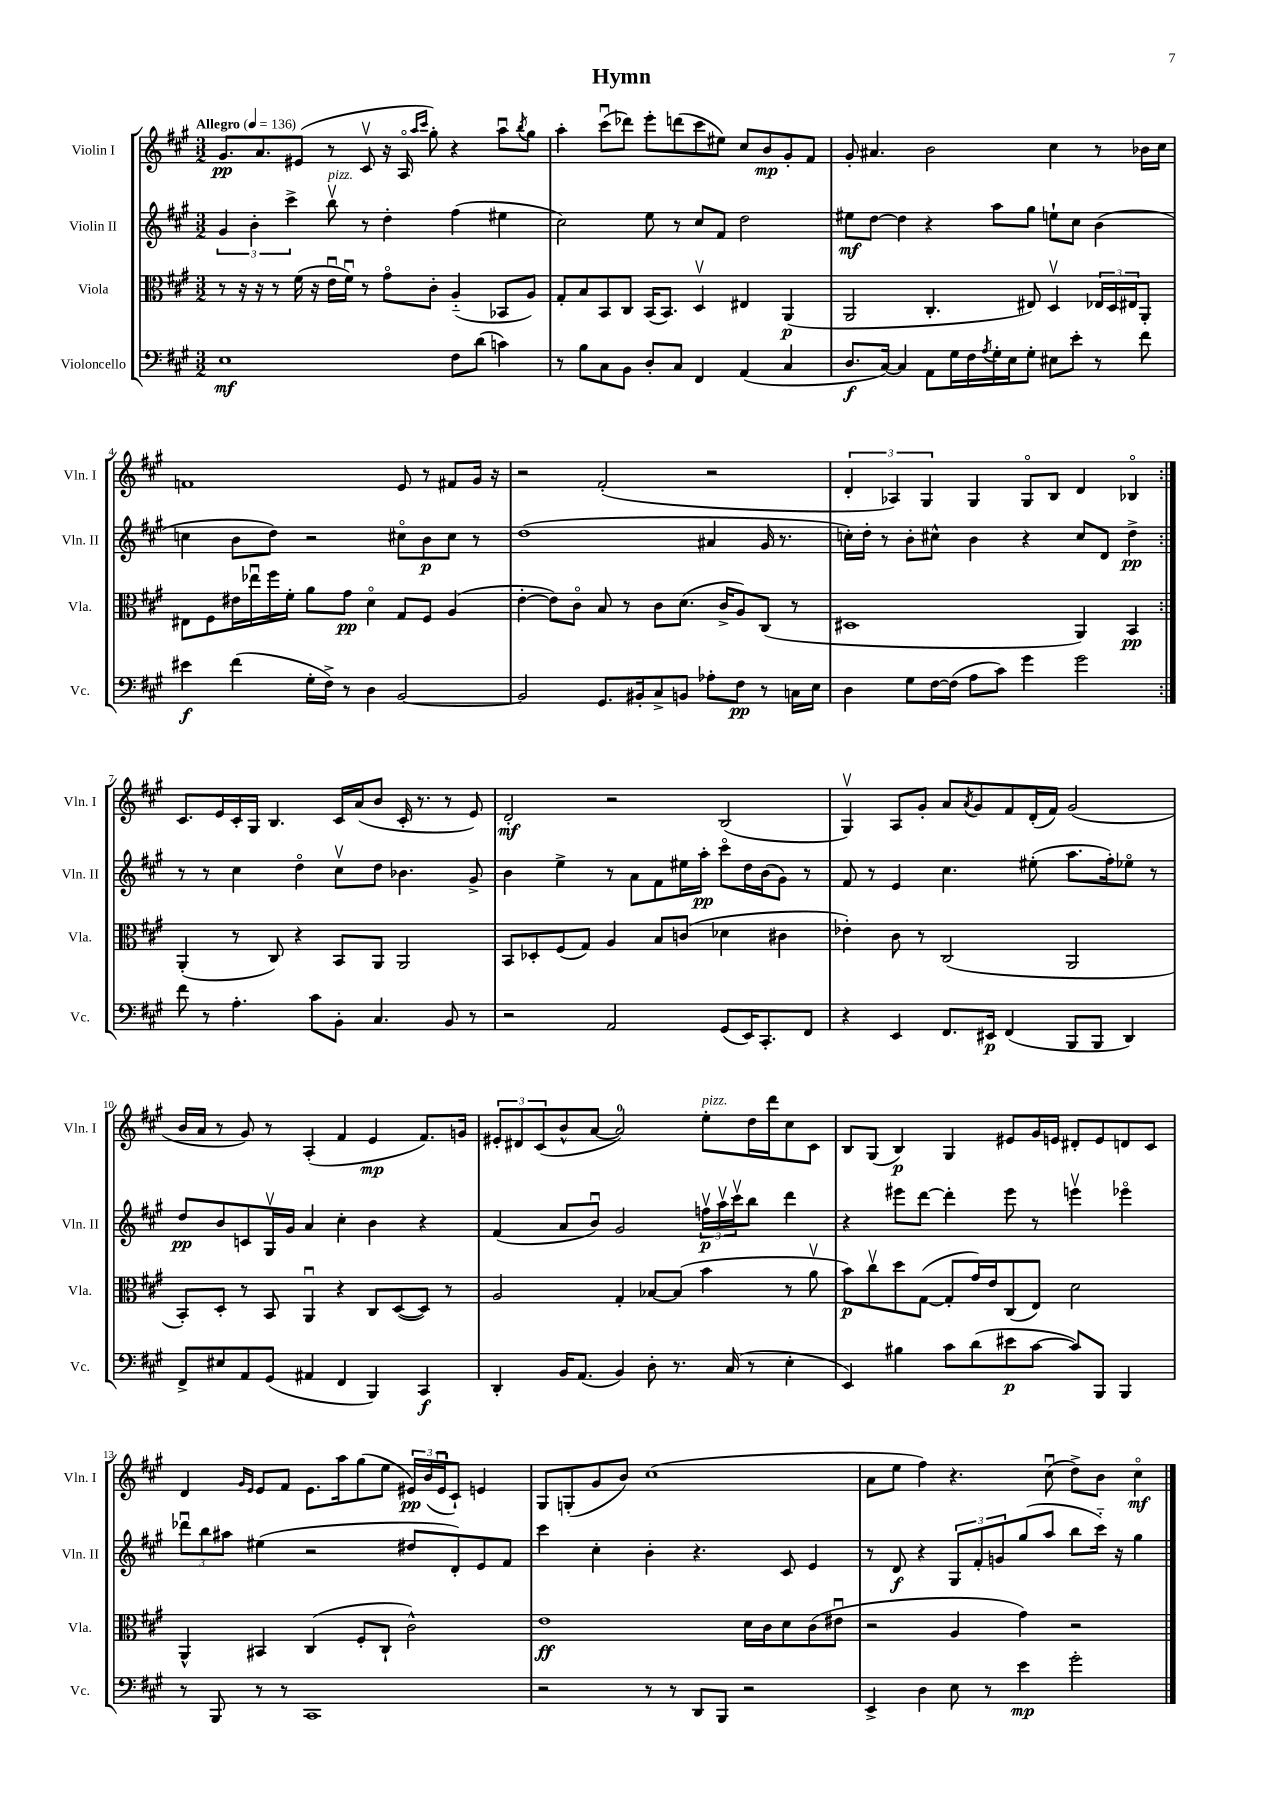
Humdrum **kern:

**kern	**dynam	**kern	**dynam	**kern	**dynam	**kern	**dynam
*part4	*part4	*part3	*part3	*part2	*part2	*part1	*part1
*staff4	*staff4	*staff3	*staff3	*staff2	*staff2	*staff1	*staff1
*I"Violoncello	*	*I"Viola	*	*I"Violin II	*	*I"Violin I	*
*I'Vc.	*	*I'Vla.	*	*I'Vln. II	*	*I'Vln. I	*
*clefF4	*	*clefC3	*	*clefG2	*	*clefG2	*
*k[f#c#g#]	*	*k[f#c#g#]	*	*k[f#c#g#]	*	*k[f#c#g#]	*
*M3/2	*	*M3/2	*	*M3/2	*	*M3/2	*
*MM136	*	*MM136	*	*MM136	*	*MM136	*
=1	=1	=1	=1	=1	=1	=1	=1
!	!	!	!	!	!	!LO:TX:a:B:t=Allegro	!
1E	mf	8r	.	6g#/	.	8.g#/L	pp
.	.	16r	.	.	.	.	.
.	.	.	.	6b'\	.	.	.
.	.	16r	.	.	.	8.a/	.
.	.	8r	.	.	.	.	.
.	.	.	.	6ccc#^\	.	.	.
.	.	(16f#\	.	.	.	(8e#X/J	.
.	.	16r	.	.	.	.	.
!	!	!	!	!LO:TX:a:i:t=pizz.	!	!	!
.	.	16eu\LL	.	8bbv\	.	8r	.
.	.	16f#u\JJ)	.	.	.	.	.
.	.	8r	.	8r	.	8c#v/	.
.	.	8g#\L	.	4dd'\	.	16r	.
.	.	.	.	.	.	16A/	.
.	.	.	.	.	.	16qqaa/LL	.
.	.	.	.	.	.	16qqccc#/JJ	.
.	.	8c#'\J	.	.	.	8gg#'\)	.
8F#\L	.	(4A/	.	(4ff#\	.	4r	.
(8d\J	.	.	.	.	.	.	.
4cn\)	.	8BB-X/L	.	4ee#X\	.	8aau\L	.
.	.	.	.	.	.	8qbb/	.
.	.	8A/J)	.	.	.	8gg#\J	.
=2	=2	=2	=2	=2	=2	=2	=2
8r	.	8G#'/L	.	2cc#\)	.	4aa'\	.
8B\L	.	8B/	.	.	.	.	.
8C#\	.	8BB/	.	.	.	(8ccc#u\L	.
8BB\J	.	8C#/J	.	.	.	8ddd-X\J)	.
8D'/L	.	(16BB/KL	.	8ee\	.	8eee'\L	.
.	.	8.BB/J)	.	.	.	.	.
8C#/J	.	.	.	8r	.	(8dddn\	.
4FF#/	.	4Dv/	.	8cc#/L	.	8ccc#\	.
.	.	.	.	8f#/J	.	8ee#X\J)	.
(4AA/	.	4E#X/	.	2dd\	.	8cc#/L	.
.	.	.	.	.	.	8b/	mp
4C#/	.	(4AA/	p	.	.	8g#'/	.
.	.	.	.	.	.	8f#/J	.
=3	=3	=3	=3	=3	=3	=3	=3
8.D/L	f	2AA/	.	8ee#X\L	mf	8g#'/	.
.	.	.	.	[8dd\J	.	4.a#X/	.
[16C#/Jk)	.	.	.	.	.	.	.
4C#/]	.	.	.	4dd\]	.	.	.
8AA\L	.	4.C#'/	.	4r	.	2b\	.
16G#\L	.	.	.	.	.	.	.
16F#\	.	.	.	.	.	.	.
8qA/	.	.	.	.	.	.	.
16G#'\	.	.	.	8aa\L	.	.	.
16E\J	.	.	.	.	.	.	.
8G#'\J	.	8E#X/)	.	8gg#\J	.	.	.
8E#X\L	.	4Dv/	.	8een`\L	.	4cc#\	.
8e'\J	.	.	.	8cc#\J	.	.	.
8r	.	24E-X/LL	.	(4b\	.	8r	.
.	.	24D/	.	.	.	.	.
.	.	24E#X/J	.	.	.	.	.
8f#\	.	8AA'/J	.	.	.	16b-X\LL	.
.	.	.	.	.	.	16cc#\JJ	.
!!LO:LB:g=z
=4	=4	=4	=4	=4	=4	=4	=4
4e#X\	f	8E#X\L	.	4ccn\	.	1fn	.
.	.	8F#\	.	.	.	.	.
(4f#\	.	16e#X\L	.	8b\L	.	.	.
.	.	16ee-Xu\	.	.	.	.	.
.	.	16ff#\	.	8dd\J)	.	.	.
.	.	16f#'\JJ	.	.	.	.	.
16G#'\LL	.	8a\L	.	2r	.	.	.
16F#^\JJ)	.	.	.	.	.	.	.
8r	.	8g#\J	pp	.	.	.	.
4D\	.	4d\	.	.	.	.	.
[2BB/	.	8G#/L	.	8cc#X\L	.	8e/	.
.	.	8F#/J	.	8b\	p	8r	.
.	.	(4A/	.	8cc#\J	.	8f#X/L	.
.	.	.	.	8r	.	16g#/Jk	.
.	.	.	.	.	.	16r	.
=5	=5	=5	=5	=5	=5	=5	=5
2BB/]	.	[4e'\	.	(1dd	.	2r	.
.	.	8e\L])	.	.	.	.	.
.	.	8c#\J	.	.	.	.	.
8.GG#/L	.	8B/	.	.	.	(2f#'/	.
.	.	8r	.	.	.	.	.
16BB#X'/k	.	.	.	.	.	.	.
8C#^/	.	8c#\L	.	.	.	.	.
8BBn/J	.	(8.d\J	.	.	.	.	.
8A-X'\L	.	.	.	4a#X/	.	2r	.
.	.	16c#^/KL	.	.	.	.	.
8F#\J	pp	8A/)	.	.	.	.	.
8r	.	(8C#/J	.	16g#/	.	.	.
.	.	.	.	8.r	.	.	.
16Cn\LL	.	8r	.	.	.	.	.
16E\JJ	.	.	.	.	.	.	.
=6	=6	=6	=6	=6	=6	=6	=6
4D\	.	1D#X	.	16ccn'\LL)	.	6d'/	.
.	.	.	.	16dd'\JJ	.	.	.
.	.	.	.	8r	.	.	.
.	.	.	.	.	.	6A-X/)	.
8G#\L	.	.	.	8b'\L	.	.	.
.	.	.	.	.	.	6G#/	.
[16F#\L	.	.	.	8cc#X^^\J	.	.	.
(16F#\JJ]	.	.	.	.	.	.	.
8A\L	.	.	.	4b\	.	4G#/	.
8c#\J)	.	.	.	.	.	.	.
4g#\	.	.	.	4r	.	8G#/L	.
.	.	.	.	.	.	8B/J	.
2g#\	.	4AA/)	.	8cc#/L	.	4d/	.
.	.	.	.	8d/J	.	.	.
.	.	4BB/	pp	4dd^\	pp	4B-X/	.
!!LO:LB:g=z
=7:|!	=7:|!	=7:|!	=7:|!	=7:|!	=7:|!	=7:|!	=7:|!
8f#\	.	(4AA'/	.	8r	.	8.c#/L	.
8r	.	.	.	8r	.	.	.
.	.	.	.	.	.	16e/L	.
4.A'\	.	8r	.	4cc#\	.	16c#'/	.
.	.	.	.	.	.	16G#/JJ	.
.	.	8C#/)	.	.	.	4.B/	.
.	.	4r	.	4dd\	.	.	.
8c#\L	.	.	.	.	.	.	.
8BB'\J	.	8BB/L	.	8cc#v\L	.	16c#/LL	.
.	.	.	.	.	.	(16a/J	.
4.C#/	.	8AA/J	.	8dd\J	.	8b/J	.
.	.	2AA/	.	4.b-X\	.	16c#'/	.
.	.	.	.	.	.	8.r	.
8BB/	.	.	.	.	.	8r	.
8r	.	.	.	8g#^/	.	8e/)	.
=8	=8	=8	=8	=8	=8	=8	=8
2r	.	8BB/L	.	4b\	.	2d'/	mf
.	.	8D-X'/	.	.	.	.	.
.	.	(8F#/	.	4ee^\	.	.	.
.	.	8G#/J)	.	.	.	.	.
2AA/	.	4A/	.	8r	.	2r	.
.	.	.	.	8a\L	.	.	.
.	.	8B/L	.	8f#\	.	.	.
.	.	(8cn/J	.	16ee#X\L	.	.	.
.	.	.	.	16aa'\JJ	pp	.	.
(8GG#/L	.	4d-X\	.	8ccc#\L	.	(2B/	.
16EE/K)	.	.	.	16dd\L	.	.	.
8.CC#'/	.	.	.	(16b\J	.	.	.
.	.	4c#X\	.	8g#\J)	.	.	.
8FF#/J	.	.	.	8r	.	.	.
=9	=9	=9	=9	=9	=9	=9	=9
4r	.	4e-X'\)	.	8f#/	.	4G#v/)	.
.	.	.	.	8r	.	.	.
4EE/	.	8c#\	.	4e/	.	8A/L	.
.	.	8r	.	.	.	8g#'/J	.
8.FF#/L	.	(2C#/	.	4.cc#\	.	8a/L	.
.	.	.	.	.	.	8qa/	.
.	.	.	.	.	.	8g#/	.
16EE#X/Jk	p	.	.	.	.	.	.
(4FF#/	.	.	.	.	.	8f#/	.
.	.	.	.	(8ee#X'\	.	(16d'/L	.
.	.	.	.	.	.	16f#/JJ)	.
8BBB/L	.	2AA/	.	8.aa\L	.	(2g#/	.
8BBB/J	.	.	.	.	.	.	.
.	.	.	.	16ff#'\k)	.	.	.
4DD/)	.	.	.	8ee-X\J	.	.	.
.	.	.	.	8r	.	.	.
!!LO:LB:g=z
=10	=10	=10	=10	=10	=10	=10	=10
8FF#^/L	.	8BB'/L)	.	8dd/L	pp	16b/LL	.
.	.	.	.	.	.	16a/JJ	.
8E#X/	.	8D'/J	.	8b/	.	8r	.
8AA/	.	8r	.	8cn/	.	8g#/)	.
(8GG#/J	.	8BB/	.	16G#v/L	.	8r	.
.	.	.	.	16g#/JJ	.	.	.
4AA#X/	.	4AAu/	.	4a/	.	(4A'/	.
4FF#/	.	4r	.	4cc#'\	.	4f#/	.
4BBB/)	.	8C#/L	.	4b\	.	4e/	mp
.	.	([8D/	.	.	.	.	.
4CC#/	f	8D/J])	.	4r	.	8.f#/L)	.
.	.	8r	.	.	.	.	.
.	.	.	.	.	.	16gn/Jk	.
=11	=11	=11	=11	=11	=11	=11	=11
4DD'/	.	2A/	.	(4f#/	.	12e#X'/L	.
.	.	.	.	.	.	12d#X/	.
.	.	.	.	.	.	(12c#/	.
16BB/KL	.	.	.	8a/L	.	8b^^/	.
(8.AA/J	.	.	.	.	.	.	.
.	.	.	.	8bu/J)	.	[8a/J	.
4BB/)	.	4G#'/	.	2g#/	.	2a/])	.
8D'\	.	[8B-X/L	.	.	.	.	.
8.r	.	(8B-/J]	.	.	.	.	.
!	!	!	!	!	!	!LO:TX:a:i:t=pizz.	!
.	.	4b\	.	24ffnv\LL	p	8ee'\L	.
.	.	.	.	24aav\	.	.	.
(16C#/	.	.	.	.	.	.	.
.	.	.	.	24ccc#v\J	.	.	.
8r	.	.	.	8bb\J	.	16dd\L	.
.	.	.	.	.	.	16ddd\J	.
4E'\	.	8r	.	4ddd\	.	8cc#\	.
.	.	8av\	.	.	.	8c#\J	.
=12	=12	=12	=12	=12	=12	=12	=12
4EE/)	.	8b\L)	p	4r	.	8B/L	.
.	.	8cc#v\	.	.	.	(8G#/J	.
4B#X\	.	8dd\	.	8eee#X\L	.	4B/)	p
.	.	([8G#\J	.	[8ddd\J	.	.	.
8c#\L	.	8G#'/L]	.	4ddd'\]	.	4G#/	.
(8d\	.	16g#/L)	.	.	.	.	.
.	.	16e/J	.	.	.	.	.
8e#X\	p	(8C#/	.	8eee#\	.	8e#X/L	.
[8c#\J	.	8E/J)	.	8r	.	16g#/L	.
.	.	.	.	.	.	16en/JJ	.
8c#/L])	.	2d\	.	4eeenv\	.	8d#X'/L	.
8BBB/J	.	.	.	.	.	8e/	.
4BBB/	.	.	.	4eee-X\	.	8dn/	.
.	.	.	.	.	.	8c#/J	.
!!LO:LB:g=z
=13	=13	=13	=13	=13	=13	=13	=13
8r	.	4AA^^/	.	12ddd-Xu\L	.	4d/	.
.	.	.	.	12bb\	.	.	.
8BBB/	.	.	.	.	.	.	.
.	.	.	.	12aa#X\J	.	.	.
.	.	.	.	.	.	16qqg#/LL	.
.	.	.	.	.	.	16qqe/JJ	.
8r	.	4BB#X/	.	(4ee#X\	.	8e/L	.
8r	.	.	.	.	.	8f#/J	.
1CC#	.	(4C#/	.	2r	.	8.e\L	.
.	.	.	.	.	.	16aa\k	.
.	.	8F#'/L	.	.	.	(8gg#\	.
.	.	8C#`/J	.	.	.	8ee\J	.
.	.	2c#^^\)	.	8dd#X/L	.	24e#X/LL)	pp
.	.	.	.	.	.	(24b/	.
.	.	.	.	.	.	24e#u/J	.
.	.	.	.	8d'/)	.	8c#`/J)	.
.	.	.	.	8e/	.	4en/	.
.	.	.	.	8f#/J	.	.	.
=14	=14	=14	=14	=14	=14	=14	=14
2r	.	1e	ff	4ccc#\	.	8G#/L	.
.	.	.	.	.	.	(8Gn'/	.
.	.	.	.	4cc#'\	.	8g#/	.
.	.	.	.	.	.	8b/J)	.
8r	.	.	.	4b'\	.	(1cc#	.
8r	.	.	.	.	.	.	.
8DD/L	.	.	.	4.r	.	.	.
8BBB/J	.	.	.	.	.	.	.
2r	.	16d\LL	.	.	.	.	.
.	.	16c#\J	.	.	.	.	.
.	.	8d\	.	8c#/	.	.	.
.	.	(8c#\	.	4e/	.	.	.
.	.	8e#Xu\J	.	.	.	.	.
=15	=15	=15	=15	=15	=15	=15	=15
4EE^/	.	2r	.	8r	.	8a\L	.
.	.	.	.	8d/	f	8ee\J	.
4D\	.	.	.	4r	.	4ff#\)	.
8E\	.	4A/	.	12G#/L	.	4.r	.
.	.	.	.	12f#'/	.	.	.
8r	.	.	.	.	.	.	.
.	.	.	.	12gn/	.	.	.
4e\	mp	4g#\)	.	(8gg#/	.	.	.
.	.	.	.	8aa/J	.	(8cc#u\	.
2g#'\	.	2r	.	8bb\L	.	8dd^\L)	.
.	.	.	.	16ccc#\Jk)	.	8b\J	.
.	.	.	.	16r	.	.	.
.	.	.	.	4gg#\	.	4cc#\	mf
==	==	==	==	==	==	==	==
*-	*-	*-	*-	*-	*-	*-	*-
